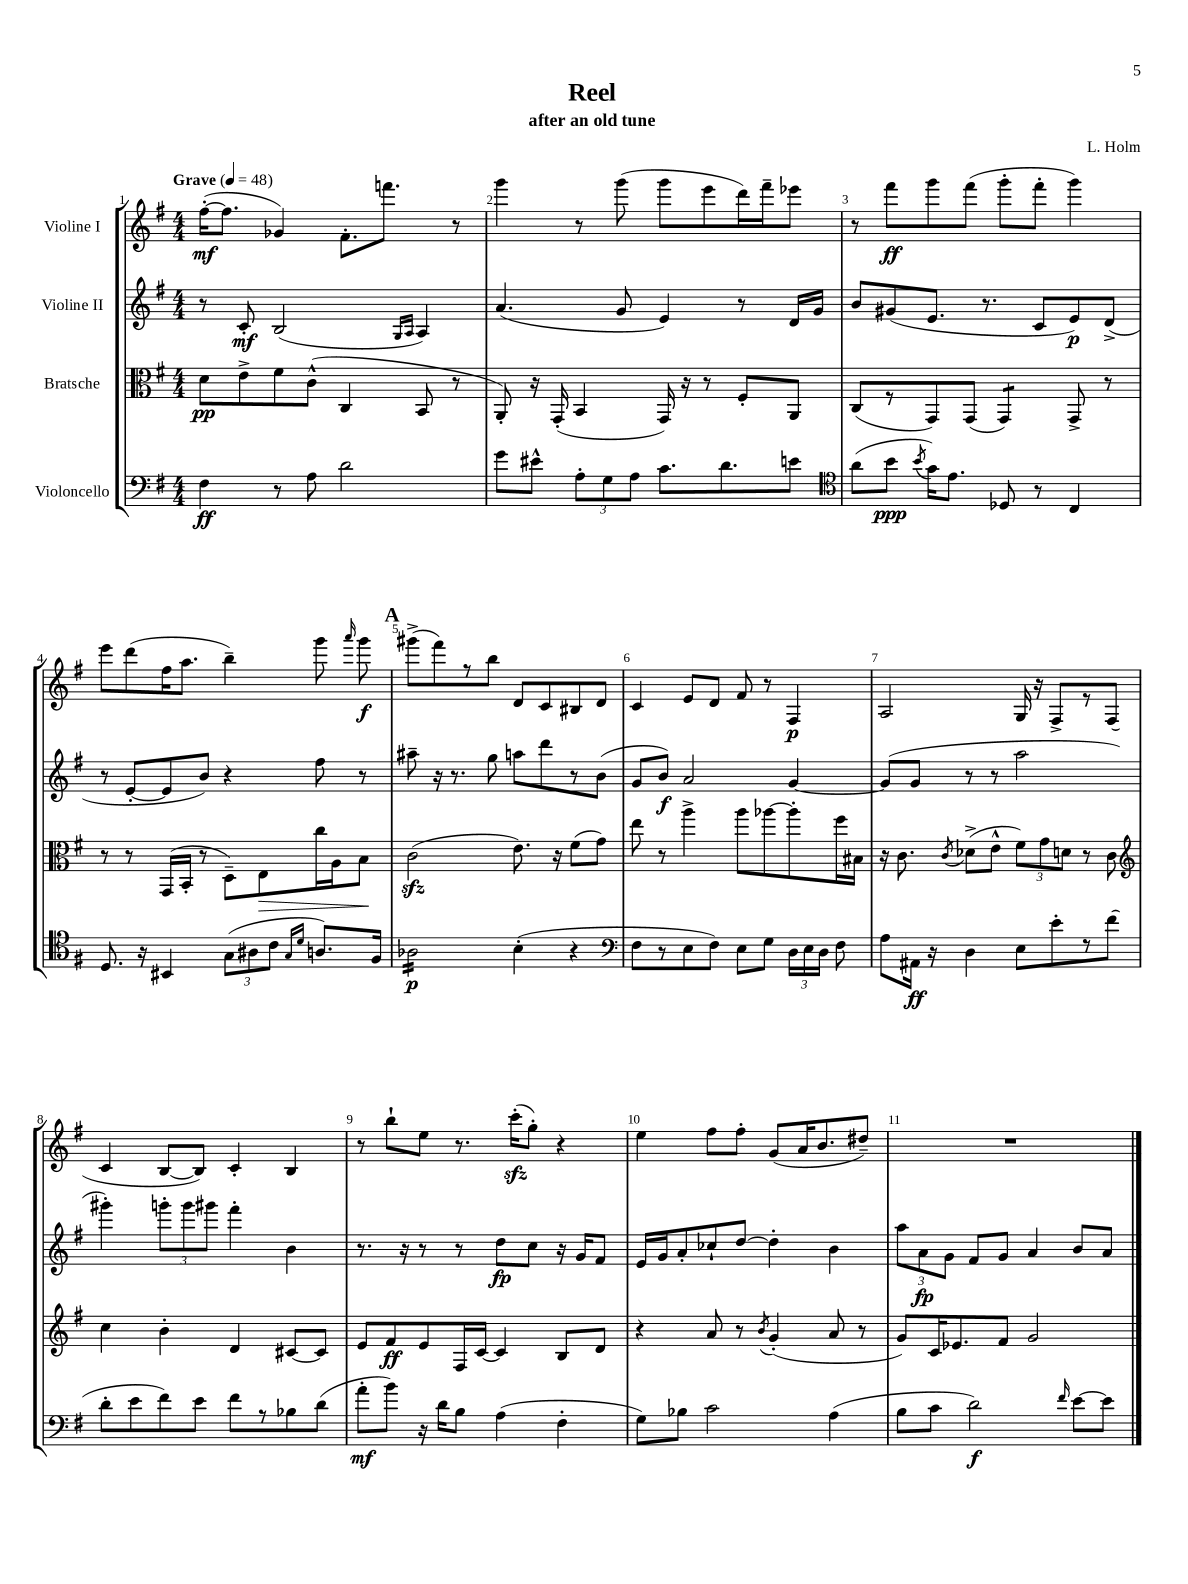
\header { title = "Reel" composer = "L. Holm" subtitle = "after an old tune" }
<<
\new StaffGroup <<
\new Staff = "s0" \with { instrumentName = "Violine I" } {
    \clef treble \key g \major \numericTimeSignature \time 4/4 \tempo "Grave" 4 = 48
    \autoBeamOff fis''16[~-.\mf( fis''8.] ges'4) fis'8.[-. f'''8.] r8 |
    g'''4 r8 g'''8( g'''8[ e'''8 d'''16) fis'''16-- ees'''8] |
    r8 fis'''8[\ff g'''8 fis'''8]( g'''8[-. fis'''8]-. g'''4) |
    e'''8[ d'''8( fis''16 a''8.] b''4--) g'''8 \grace { a'''16 } g'''8\f |
    \mark \markup { \bold "A" } gis'''8[->( fis'''8) r8 b''8] d'8[ c'8 bis8 d'8] |
    c'4 e'8[ d'8] fis'8 r8 fis4\p |
    a2 g16 r16 fis8[-> r8 fis8]( |
    c'4 b8[~ b8]) c'4-. b4 |
    r8 b''8[-! e''8] r8. c'''16[-.\sfz( g''8]-.) r4 |
    e''4 fis''8[ fis''8]-. g'8[( a'16 b'8. dis''8]--) |
    R1 \bar "|." |
}
\new Staff = "s1" \with { instrumentName = "Violine II" } {
    \clef treble \key g \major \numericTimeSignature \time 4/4
    \autoBeamOff r8 c'8-.\mf b2( \grace { g16[ a16] } a4) |
    a'4.( g'8 e'4) r8 d'16[ g'16] |
    b'8[ gis'8( e'8.] r8. c'8[ e'8\p) d'8]->( |
    r8 e'8[~-. e'8 b'8]) r4 fis''8 r8 |
    \mark \markup { \bold "A" } ais''8-- r16 r8. g''8 a''8[ d'''8 r8 b'8]( |
    g'8[ b'8]\f) a'2 g'4~ |
    g'8[( g'8] r8 r8 a''2 |
    gis'''4-.) \tuplet 3/2 { g'''8[-. g'''8 gis'''8] } fis'''4-. b'4 |
    r8. r16 r8 r8 d''8[\fp c''8] r16 g'16[ fis'8] |
    e'16[ g'16 a'8-. ces''8-! d''8]~ d''4-. b'4 |
    \tuplet 3/2 { a''8[ a'8\fp g'8] } fis'8[ g'8] a'4 b'8[ a'8] \bar "|." |
}
\new Staff = "s2" \with { instrumentName = "Bratsche" } {
    \clef alto \key g \major \numericTimeSignature \time 4/4
    \autoBeamOff d'8[\pp e'8-> fis'8 c'8]-^( c4 b,8 r8 |
    a,8-.) r16 g,16-.( b,4 g,16) r16 r8 fis8[-. a,8] |
    c8[( r8 g,8) g,8]( g,4:8) g,8-> r8 |
    r8 r8 g,16[( b,16]-. r8 d8[--) e8\> c''16 a16 b8]\! |
    \mark \markup { \bold "A" } c'2\sfz( e'8.) r16 fis'8[( g'8]) |
    e''8 r8 a''4-> a''8[ aes''8~ aes''8-. fis''16 bis16] |
    r16 c'8. \acciaccatura { c'8 } des'8[->( e'8]-^ \tuplet 3/2 { fis'8[) g'8 d'8] } r8 c'8 |
    \clef treble c''4 b'4-. d'4 cis'8[~ cis'8] |
    e'8[ fis'8\ff e'8 fis16 c'16]~ c'4 b8[ d'8] |
    r4 a'8 r8 \acciaccatura { b'8 } g'4-.( a'8 r8 |
    g'8[) c'16 ees'8. fis'8] g'2 \bar "|." |
}
\new Staff = "s3" \with { instrumentName = "Violoncello" } {
    \clef bass \key g \major \numericTimeSignature \time 4/4
    \autoBeamOff fis4\ff r8 a8 d'2 |
    g'8[ eis'8]-^ \tuplet 3/2 { a8[-. g8 a8] } c'8.[ d'8. e'8] |
    \clef tenor a'8[( b'8]\ppp \acciaccatura { b'8 } g'16[) e'8.] des8 r8 c4 |
    d8. r16 bis,4 \tuplet 3/2 { g8[( ais8 c'8] } \grace { g16[ d'16] } a8.[) fis16] |
    \mark \markup { \bold "A" } aes2:16\p b4-.( r4 |
    \clef bass fis8[ r8 e8 fis8]) e8[ g8] \tuplet 3/2 { d16[ e16 d16] } fis8 |
    a8[ ais,16]\ff r16 d4 e8[ e'8-. r8 fis'8]( |
    d'8[-. e'8 fis'8) e'8] fis'8[ r8 bes8 d'8]( |
    a'8[-.\mf b'8]) r16 d'16[ b8] a4( fis4-. |
    g8[) bes8] c'2 a4( |
    b8[ c'8] d'2\f) \grace { fis'16 } e'8[~ e'8] \bar "|." |
}
>>
>>
\layout { \context { \Score \override BarNumber.break-visibility = ##(#f #t #t) barNumberVisibility = #all-bar-numbers-visible } }
